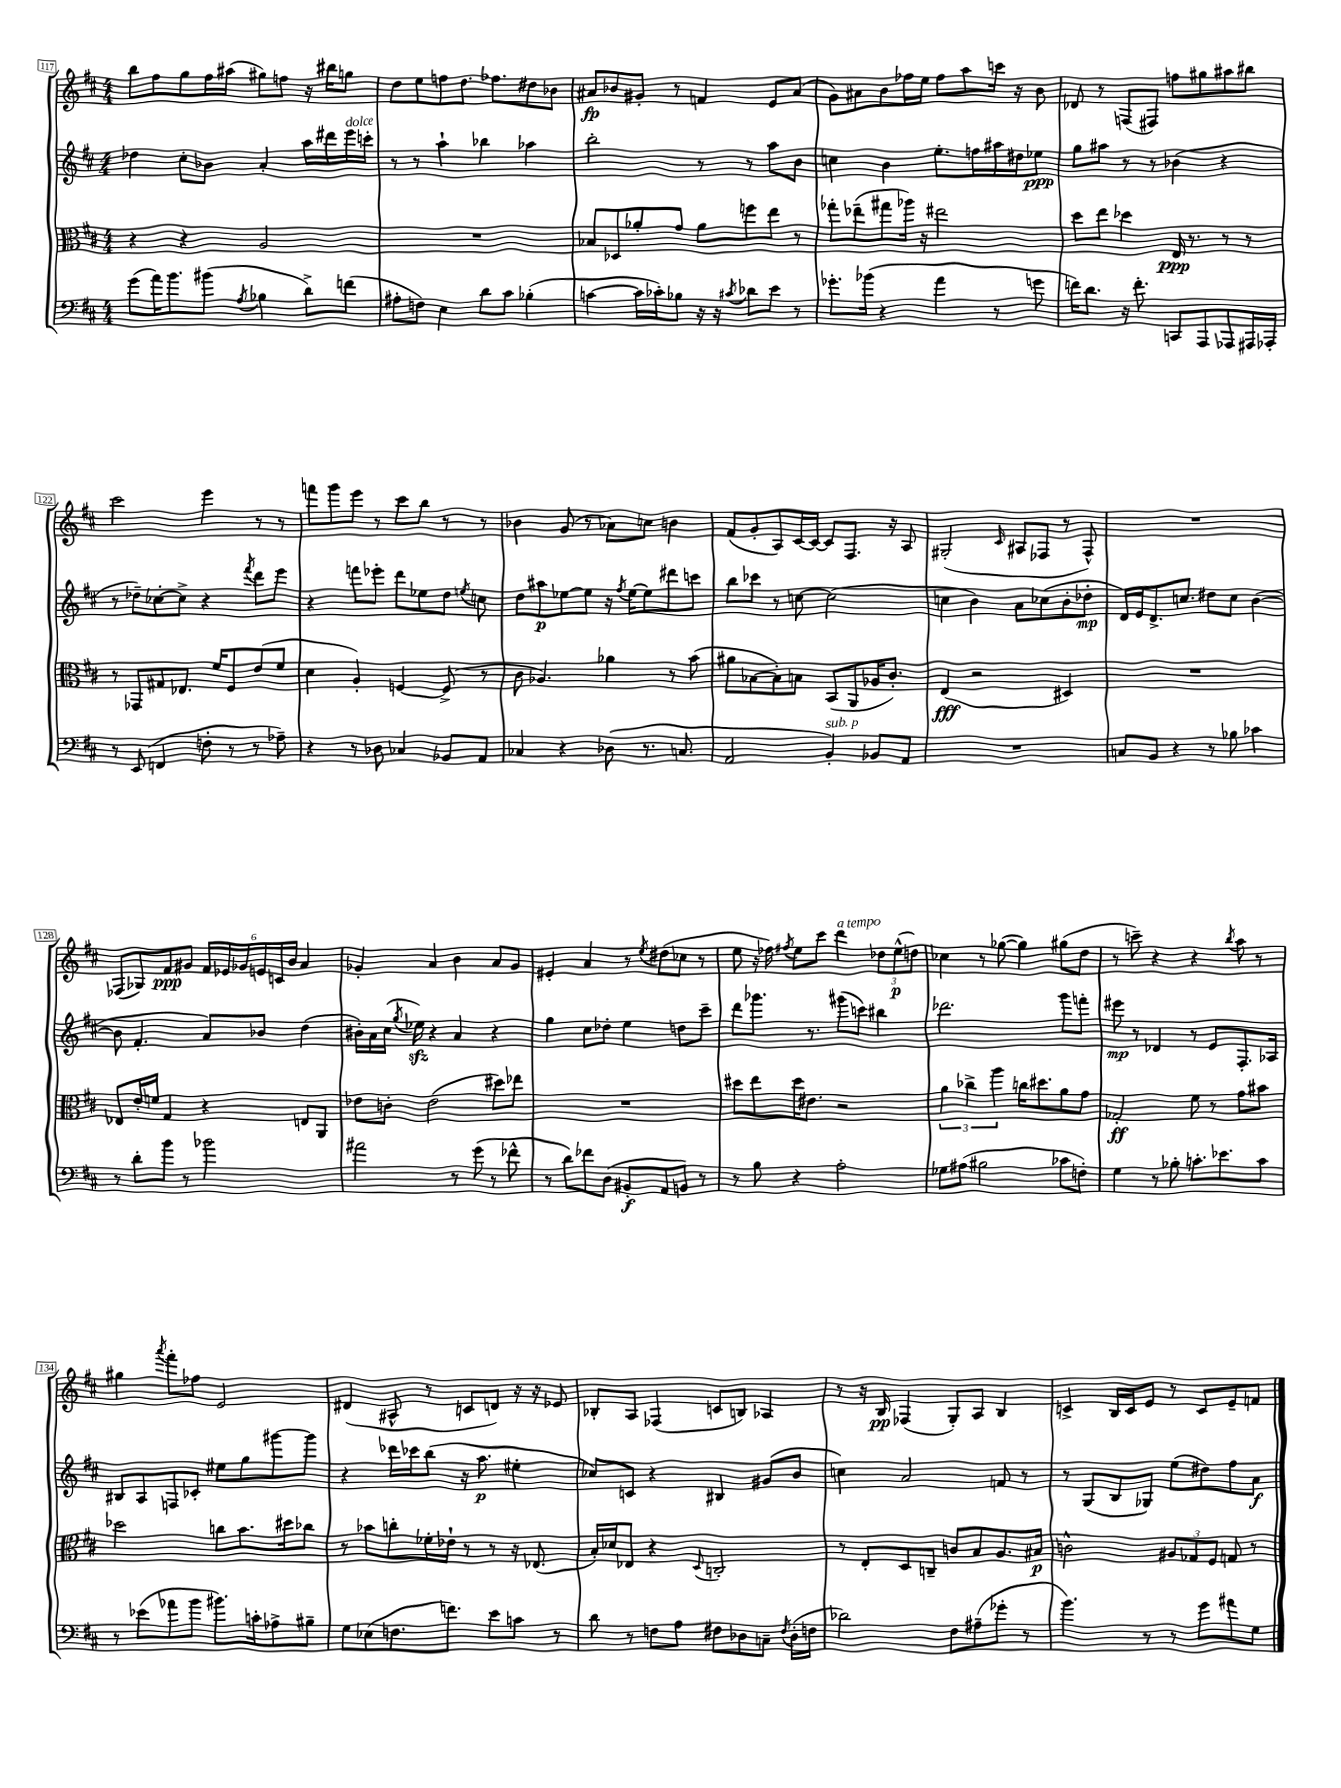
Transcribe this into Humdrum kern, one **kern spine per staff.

**kern	**kern	**kern	**kern
*staff4	*staff3	*staff2	*staff1
*clefF4	*clefC3	*clefG2	*clefG2
*k[f#c#]	*k[f#c#]	*k[f#c#]	*k[f#c#]
*M4/4	*M4/4	*M4/4	*M4/4
(8g	4r	4dd-	8bb
16a)	.	.	8ff#
8.b	.	.	.
.	4r	8cc#'	8gg
(8b#	.	8b-	16ff#
.	.	.	(16aa#
8qA	.	.	.
4B-	2A	4a'	8gg#)
.	.	.	8ff
8d^)	.	16aa	16r
.	.	16ddd#	16bb#
(8f	.	16eee	8gg
.	.	16ccc'	.
=	=	=	=
8A#'	1r	8r	8dd
8F)	.	8r	8ee
4E	.	4aa`	8ff
.	.	.	8.dd
8d	.	4bb-	.
.	.	.	8.ff-
8c#	.	.	.
(4B-'	.	4aa-	8dd#
.	.	.	8b-
=	=	=	=
[4c	8B-	2bb'	8a#
.	8D-	.	8b-
16c]	8a-'	.	8g#'
16c-')	.	.	.
8B-	8g	.	8r
16r	8a-	8r	4f
16r	.	.	.
8qc#	.	.	.
8d-	8ff	8r	.
8e	8ee	8aa	8e
8r	8r	8b	(8a#
=	=	=	=
8.g-'	8gg-'	4cc	8g)
.	(8ee-~	.	8a#
(16b-	.	.	.
4r	8gg#	4b	8b
.	16aa-)	.	16ff-
.	16r	.	16ee
4a	2ee#	8.ee'	8ff-
.	.	.	8aa
.	.	16ff	.
8r	.	16aa#	16ccc
.	.	16dd#	16r
8g	.	8ee-	8b
=	=	=	=
16f)	8dd	8gg	8d-
8.d	.	.	.
.	8ee	8aa#	8r
16r	4dd-	8r	(8F
8.f'	.	.	.
.	.	8r	8F#)
8CC	16E	(4b-	8ff
.	8.r	.	.
8AAA	.	.	8gg#
8AAA-	8r	4r	8aa#
16AAA#	8r	.	8bb#
16AAA-'	.	.	.
=	=	=	=
8r	8r	8r	2ccc#
(8EE	8GG-	8dd-~)	.
4FF	8G#	[8cc-'	.
.	8.E-	8cc-^]	.
8F'	.	4r	4eee
.	16f#	.	.
8r	8F#	.	.
.	.	8qfff#	.
8r	(8e	8ddd	8r
8A-~)	8f#	8eee	8r
=	=	=	=
4r	4d	4r	8fff
.	.	.	8ggg
8r	4A')	8fff	8eee
8D-	.	8eee-'	8r
4C-	[4F	8ddd	8ccc#
.	.	8ee-	8bb
8BB-	(8F^]	8dd	8r
.	.	8qee	.
8AA	8r	8cc	8r
=	=	=	=
4C-	8c#	8dd	4b-
.	4.A-)	8aa#	.
4r	.	[8ee-	(8g
.	.	8ee-]	8r
(8D-	4a-	16r	8a-)
.	.	8qff#	.
.	.	[16ee-	.
8.r	.	8ee-]	8cc
.	8r	8ddd#	4b
8.C	.	.	.
.	(8b	8ccc	.
=	=	=	=
2AA	8a#	8bb	(8f#
.	[8B-	8ccc-	8g'
.	8B-'])	8r	8A)
.	8B	[8cc	[16c#
.	.	.	16c#_
4BB')	(8BB	(2cc]	8c#]
.	8AA	.	8.F#
8BB-	16A-	.	.
.	8.c#')	.	16r
8AA	.	.	8A
=	=	=	=
1r	(4E	4cc	(2G#'
.	2r	4b)	.
.	.	.	16qqc#
.	.	8a	8A#
.	.	(8cc-	8F-
.	4D#)	8b'	8r
.	.	8dd-'	8F-^^)
=	=	=	=
8C	1r	16d)	1r
.	.	16e	.
8BB	.	8.d^	.
4r	.	.	.
.	.	8.cc	.
8r	.	8dd#	.
8B-	.	8cc	.
4c-	.	([4b	.
=	=	=	=
8r	8E-	8b]	(8F-
8d'	16e'	4.f#'	8G-)
.	16f	.	.
8b	4G	.	8f#
8r	.	.	8g#
2b-	4r	8a)	24f#
.	.	.	24e-
.	.	.	24g-
.	.	8b-	24e
.	.	.	24c
.	.	.	24b
.	8E	(4dd	4a
.	8AA	.	.
=	=	=	=
2a#	8e-	16b#')	4g-'
.	.	16a	.
.	8c'	(16cc#	.
.	.	8qgg	.
.	.	16ee-)	.
.	(2e-	4r	4a
8r	.	4a	4b
(8g	.	.	.
8r	8dd#)	4r	8a
8f-^^	8ee-	.	8g-
=	=	=	=
8r	1r	4gg	4e#'
8d)	.	.	.
8f-	.	8cc#	4a
(8D	.	8dd-'	.
8BB#'	.	4ee	8r
.	.	.	8qee
8AA	.	.	(8dd#
8BB)	.	8dd	8cc-
8r	.	8ccc#~	8r
=	=	=	=
8r	8dd#	8ddd	8ee
8B	8ee	8.ggg-	16r
.	.	.	16ff-)
.	.	.	8qff#
4r	16dd#	.	8ee
.	8.e#	8.r	.
.	.	.	8ccc#
2A'	2r	(8ggg#	4ddd
.	.	8ccc)	.
.	.	4bb#	12dd-
.	.	.	(12ee^^
.	.	.	12dd)
=	=	=	=
8G-	6a	2.ddd-	4cc-
(8A#	.	.	.
.	6cc-^	.	.
2B#	.	.	8r
.	6aa	.	.
.	.	.	([8gg-
.	16cc	.	4gg-])
.	8.dd#	.	.
8c-	8a	8ggg	(8gg#
8F')	8g	8fff'	8dd
=	=	=	=
4G	2G-'	8eee#	8r
.	.	8r	8ccc~)
8r	.	4d-	4r
8B-'	.	.	.
8.c'	8f#	8r	4r
.	8r	8e	.
8.e-	.	.	.
.	.	.	8qbb
.	8g	8.F#'	8aa
8c	8b#	.	8r
.	.	16A-	.
=	=	=	=
8r	2dd-	8B#	4gg#
(8e-	.	8A	.
.	.	.	8qaaa
8a-	.	8F	8fff#'
8b	.	8c-'	8ff-
8.b#)	8cc	8ee#	2e
.	8.b	8gg	.
16c'	.	.	.
8A-^	.	[8ggg#	.
.	16dd#	.	.
8B#~	8cc-	8ggg#]	.
=	=	=	=
8G	8r	4r	(4d#
(8E-	8b-	.	.
8.F	8cc'	16ddd-	8A#^^
.	.	16ccc-	.
.	16f-'	(8bb	8r
8.f)	16e-`	.	.
.	8r	16r	8c
.	.	8.aa	.
8e	8r	.	8d)
8c	16r	4ee#'	16r
.	(8.E-	.	16r
8r	.	.	8e-
=	=	=	=
8d	16B')	8cc-)	8B-'
.	16d-	.	.
8r	8E-	8c	8A
8F	4r	4r	(4F-
8A	.	.	.
.	8qqD	.	.
8F#	2C'	4B#	8c
8D-	.	.	8B)
8C~	.	(8g#	4A-
8qF#	.	.	.
(16D-'	.	8b	.
16F	.	.	.
=	=	=	=
2d-)	8r	4cc)	8r
.	8E'	.	16r
.	.	.	16B
.	8D	2a	(4F-
.	8C~	.	.
8F#	8c	.	8G')
(8A#~	8B	.	8A
8g-'	8.A	8f	4B
8r	.	8r	.
.	16B#	.	.
=	=	=	=
4.b)	2c^^	8r	4c^
.	.	(8G	.
.	.	8B	16B
.	.	.	16c
8r	.	8G-)	8e
8r	12A#	(8ee	8r
.	12G-	.	.
8g	.	8dd#)	8c
.	12F#	.	.
8a#	8G	8ff#	8e~
8G	8r	8a	8f
==	==	==	==
*-	*-	*-	*-
